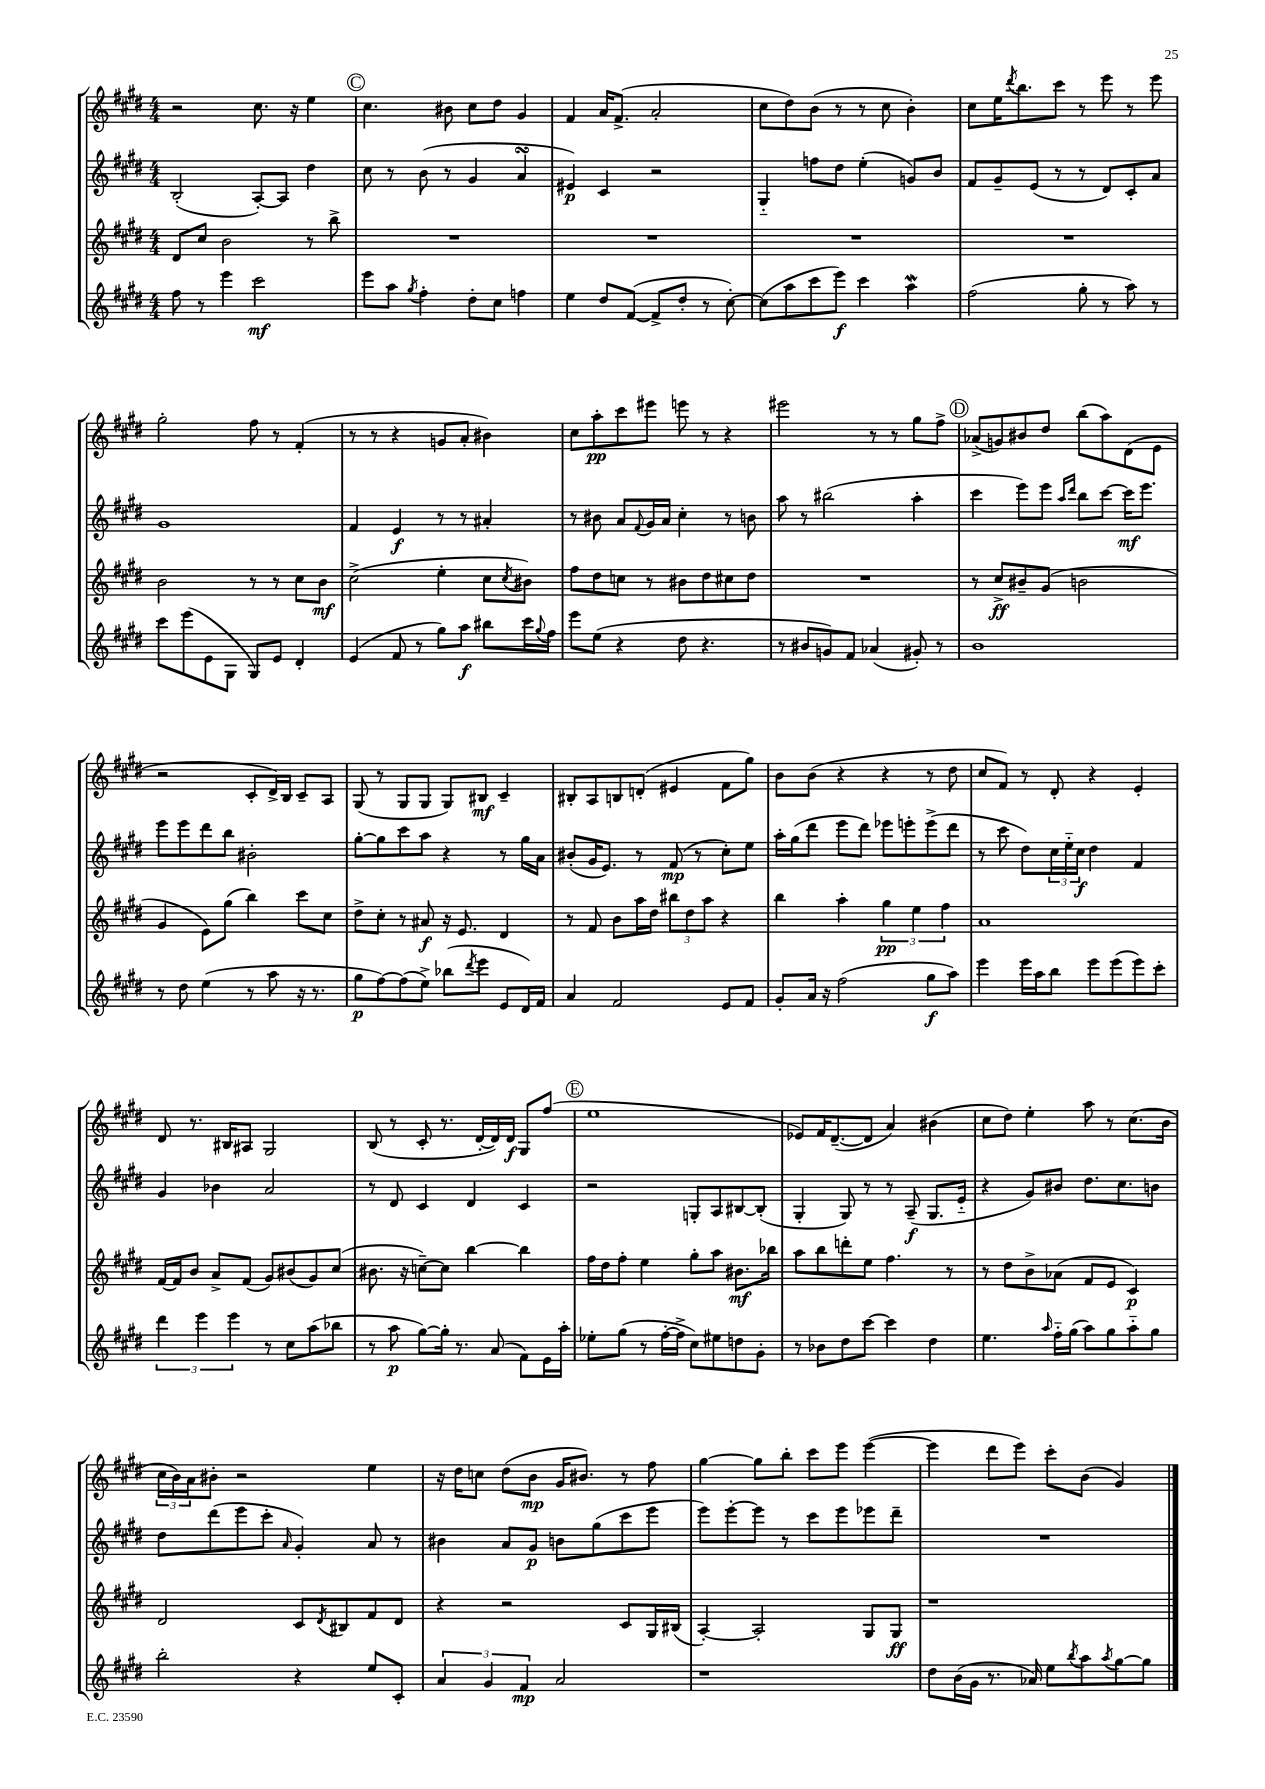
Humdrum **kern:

**kern	**kern	**kern	**kern
*staff4	*staff3	*staff2	*staff1
*clefG2	*clefG2	*clefG2	*clefG2
*k[f#c#g#d#]	*k[f#c#g#d#]	*k[f#c#g#d#]	*k[f#c#g#d#]
*M4/4	*M4/4	*M4/4	*M4/4
8ff#	8d#	(2B'	2r
8r	8cc#	.	.
4eee	2b	.	.
2ccc#	.	[8A')	8.cc#
.	.	8A]	.
.	.	.	16r
.	8r	4dd#	4ee
.	8bb^	.	.
=	=	=	=
8eee	1r	8cc#	4.cc#
8aa	.	8r	.
8qgg#	.	.	.
4ff#'	.	(8b	.
.	.	8r	8b#
8dd#'	.	4g#	8cc#
8cc#	.	.	8dd#
4ff	.	4a	4g#
=	=	=	=
4ee	1r	4e#)	4f#
8dd#	.	4c#	16a
.	.	.	(8.f#^
([8f#	.	.	.
8f#^]	.	2r	2a'
8dd#'	.	.	.
8r	.	.	.
[8cc#')	.	.	.
=	=	=	=
(8cc#]	1r	4G#'~	8cc#
8aa	.	.	8dd#)
8ccc#	.	8ff	(8b
8eee)	.	8dd#	8r
4ccc#	.	(4ee'	8r
.	.	.	8cc#
4aa	.	8g)	4b')
.	.	8b	.
=	=	=	=
(2ff#	1r	8f#	8cc#
.	.	8g#~	16ee
.	.	.	8qddd#
.	.	.	8.bb
.	.	(8e	.
.	.	8r	8ccc#
8gg#'	.	8r	8r
8r	.	8d#)	8eee
8aa)	.	8c#'	8r
8r	.	8a	8eee
=	=	=	=
8ccc#	2b	1g#	2gg#'
(8eee	.	.	.
8e	.	.	.
8G#	.	.	.
8G#)	8r	.	8ff#
8e	8r	.	8r
4d#'	8cc#	.	(4f#'
.	8b	.	.
=	=	=	=
(4e	(2cc#^	4f#	8r
.	.	.	8r
8f#	.	4e	4r
8r	.	.	.
8gg#)	4ee'	8r	8g
8aa	.	8r	8a'
8bb#	8cc#	4a#'	4b#)
.	8qcc#	.	.
16ccc#	8b#)	.	.
8qqgg#	.	.	.
16ff#	.	.	.
=	=	=	=
8eee	8ff#	8r	8cc#
(8ee	8dd#	8b#	8aa'
4r	8cc	8a	8ccc#
.	.	8qqf#	.
.	8r	16g#	8eee#
.	.	16a	.
8dd#	8b#	4cc#'	8eee
4.r	8dd#	.	8r
.	8cc#	8r	4r
.	8dd#	8b	.
=	=	=	=
8r	1r	8aa	2eee#
8b#	.	8r	.
8g)	.	(2bb#	.
8f#	.	.	.
(4a-	.	.	8r
.	.	.	8r
8g#')	.	4aa'	8gg#
8r	.	.	8ff#^
=	=	=	=
1b	8r	4ccc#	(8a-^
.	8cc#^	.	8g)
.	8b#~	8eee)	8b#
.	(8g#	8eee	8dd#
.	.	16qqaa	.
.	.	16qqddd#	.
.	2b	8bb	(8bb
.	.	[8ccc#	8aa)
.	.	16ccc#]	(8d#
.	.	8.eee	.
.	.	.	8e
=	=	=	=
8r	4g#	8eee	2r
8dd#	.	8eee	.
(4ee	8e)	8ddd#	.
.	(8gg#	8bb	.
8r	4bb)	2b#'	8c#'
8aa	.	.	16d#^)
.	.	.	16B
16r	8ccc#	.	8c#~
8.r	.	.	.
.	8cc#	.	8A
=	=	=	=
8gg#	8dd#^	[8gg#'	(8G#
[8ff#)	8cc#'	8gg#]	8r
(8ff#]	8r	8ccc#	8G#
8ee^)	8a#	8aa	8G#
(8bb-	16r	4r	8G#)
.	8.e	.	.
8qddd#	.	.	.
8eee	.	.	8B#
8e	4d#	8r	4c#~
16d#)	.	16gg#	.
16f#	.	16a	.
=	=	=	=
4a	8r	(8b#'	8B#'
.	8f#	16g#	8A
.	.	8.e)	.
2f#	8b	.	8B
.	16aa	8r	(8d'
.	16dd#	.	.
.	12bb#	(8f#	4e#
.	12dd#	.	.
.	.	8r	.
.	12aa	.	.
8e	4r	8cc#')	8f#
8f#	.	8ee	8gg#)
=	=	=	=
8g#'	4bb	16aa'	8b
.	.	(16gg#	.
16a	.	8ddd#	(8b
16r	.	.	.
(2ff#	4aa'	8eee	4r
.	.	8ddd#)	.
.	6gg#	8eee-	4r
.	.	8eee'	.
.	6ee	.	.
8gg#	.	(8eee^	8r
.	6ff#	.	.
8aa)	.	8ddd#	8dd#
=	=	=	=
4eee	1a	8r	8cc#
.	.	8ccc#	8f#)
16eee	.	8dd#)	8r
16aa	.	.	.
8bb	.	24cc#	8d#'
.	.	24ee'~	.
.	.	24cc#	.
8eee	.	4dd#	4r
(8eee	.	.	.
8eee)	.	4f#	4e'
8ccc#'	.	.	.
=	=	=	=
6ddd#	[16f#	4g#	8d#
.	16f#]	.	.
.	8b	.	8.r
6eee	.	.	.
.	8a^	4b-	.
.	.	.	16B#
6eee	.	.	.
.	(8f#	.	8A#
8r	8g#)	2a	2G#
8cc#	(8b#	.	.
(8aa	8g#)	.	.
8bb-	(8cc#	.	.
=	=	=	=
8r	8.b#	8r	(8B
8aa	.	8d#	8r
.	16r	.	.
[8gg#)	[8cc~)	4c#	8c#'
16gg#']	8cc]	.	8.r
8.r	.	.	.
.	[4bb	4d#	.
.	.	.	[16d#'
(8a	.	.	16d#])
.	.	.	16d#
8f#)	4bb]	4c#	8G#
16e	.	.	(8ff#
16aa'	.	.	.
=	=	=	=
8ee-'	16ff#	2r	1ee
.	16dd#	.	.
(8gg#	8ff#'	.	.
8r	4ee	.	.
[16ff#'	.	.	.
16ff#^]	.	.	.
8cc#)	8gg#'	8G'	.
8ee#	8aa	8A	.
8dd	8.b#	[8B#	.
8g#'	.	(8B#']	.
.	16bb-	.	.
=	=	=	=
8r	8aa	4G#'	8e-)
8b-	8bb	.	16f#
.	.	.	([8.d#~
8dd#	8ddd'	8G#)	.
[8ccc#	8ee	8r	8d#]
4ccc#]	4.ff#	8r	4a)
.	.	(8A~	.
4dd#	.	8.G#	(4b#
.	8r	.	.
.	.	16e'~	.
=	=	=	=
4.ee	8r	4r	8cc#
.	8dd#	.	8dd#)
.	8b^	8g#)	4ee'
16qqaa	.	.	.
16ff#'~	(8a-	8b#	.
(16gg#	.	.	.
8aa)	8f#	8.dd#	8aa
8gg#	8e	.	8r
.	.	8.cc#	.
8aa'~	4c#)	.	(8.cc#
8gg#	.	8b	.
.	.	.	16b
=	=	=	=
2bb'	2d#	8dd#	24cc#
.	.	.	24b)
.	.	.	24a
.	.	(8ddd#	8b#'
.	.	8eee	2r
.	.	8ccc#'	.
.	.	16qqa	.
4r	8c#	4g#')	.
.	8qd#	.	.
.	8B#	.	.
8ee	8f#	8a	4ee
8c#'	8d#	8r	.
=	=	=	=
6a	4r	4b#	16r
.	.	.	16dd#
.	.	.	8cc
6g#	.	.	.
.	2r	8a	(8dd#
6f#	.	.	.
.	.	8g#	8b
2a	.	8b	16g#
.	.	.	8.b#)
.	.	(8gg#	.
.	8c#	8ccc#	8r
.	16G#	8eee	8ff#
.	(16B#	.	.
=	=	=	=
1r	[4A')	8eee)	[4gg#
.	.	[8eee'	.
.	2A']	8eee]	8gg#]
.	.	8r	8bb'
.	.	8ccc#	8ccc#
.	.	8eee	8eee
.	8G#	8eee-	([4eee
.	8G#	8ddd#~	.
=	=	=	=
8dd#	1r	1r	4eee]
(16b	.	.	.
16g#	.	.	.
8.r	.	.	8ddd#
.	.	.	8eee)
16a-)	.	.	.
8ee	.	.	8ccc#'
8qbb	.	.	.
8aa	.	.	(8b
8qaa	.	.	.
[8gg#	.	.	4g#)
8gg#]	.	.	.
==	==	==	==
*-	*-	*-	*-
